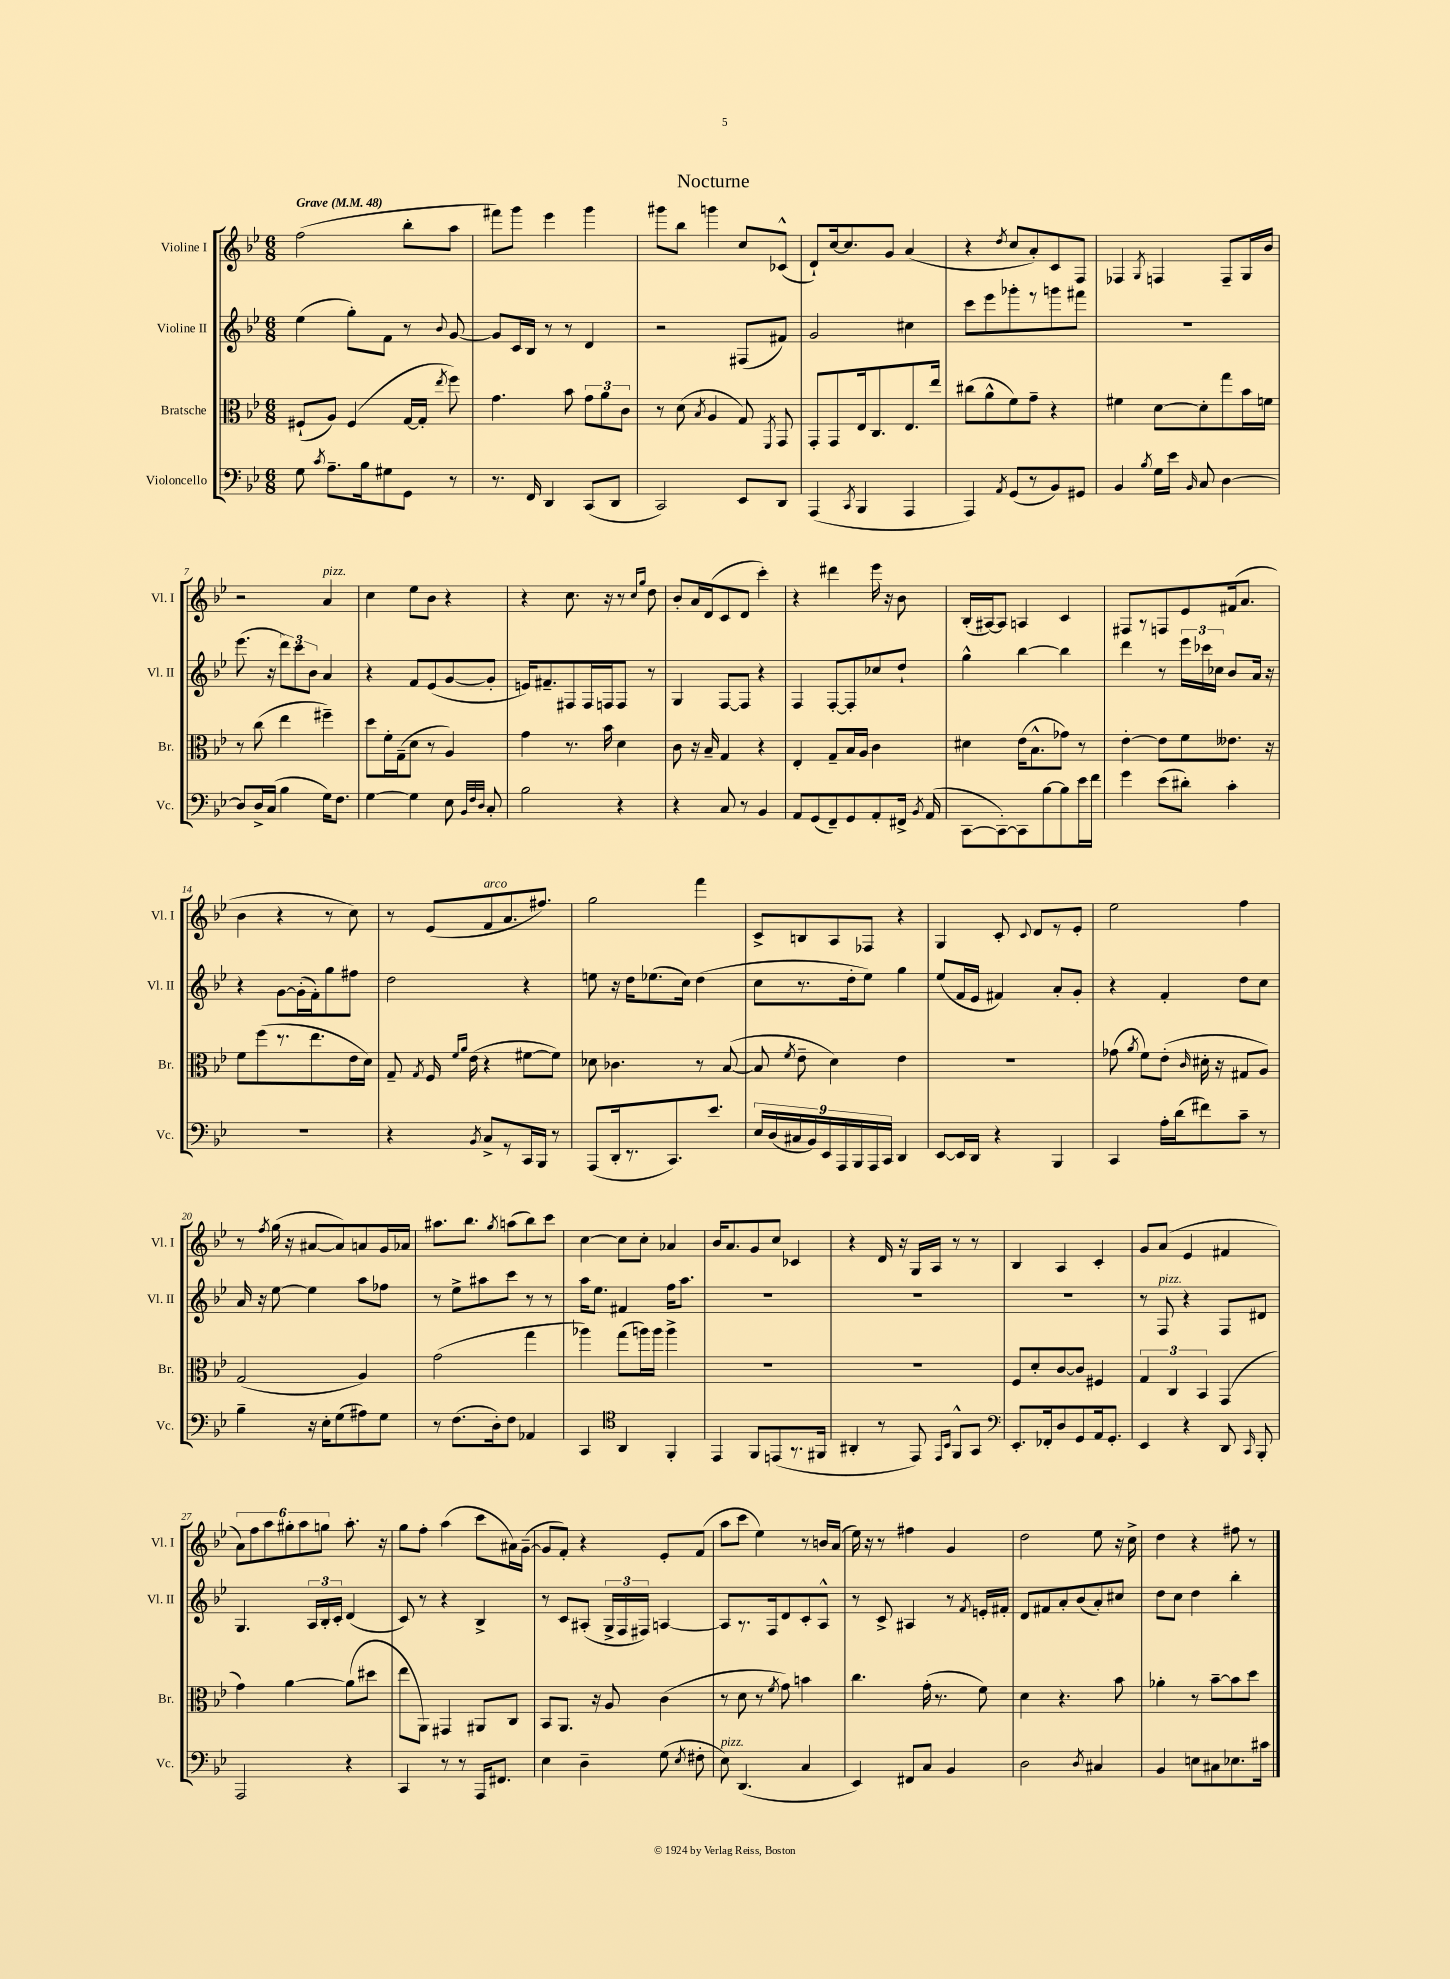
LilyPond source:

\header { title = "Nocturne" }
<<
\new StaffGroup <<
\new Staff = "s0" \with { instrumentName = "Violine I" shortInstrumentName = "Vl. I" } {
    \clef treble \key bes \major \numericTimeSignature \time 6/8 \tempo "Grave" 4 = 48
    \autoBeamOff f''2( bes''8[-. a''8] |
    fis'''8[) g'''8] ees'''4 g'''4 |
    gis'''8[ bes''8] g'''4 c''8[ ces'8]-^( |
    d'8[-!) c''16~ c''8. g'8] a'4( |
    r4 \acciaccatura { d''8 } c''8[ a'8-.) c'8 f8] |
    fes4 \acciaccatura { g8 } f4 f8[-- g16 bes'16] |
    r2 a'4^\markup { \italic "pizz." } |
    c''4 ees''8[ bes'8] r4 |
    r4 c''8. r16 r8 \grace { c''16[ g''16] } d''8 |
    bes'8[-. a'16 d'16( c'8 d'8] c'''4-.) |
    r4 dis'''4 ees'''16 r16 bes'8 |
    bes16[-.( ais16~) ais8] a4 c'4 |
    fis8[ r8 f8 ees'8 fis'16( a'8.] |
    bes'4 r4 r8 c''8) |
    r8 ees'8[( f'8^\markup { \italic "arco" } a'8. fis''8.]) |
    g''2 f'''4 |
    c'8[-> b8 a8 fes8] r4 |
    g4 c'8-. \appoggiatura { c'8 } d'8[ r8 ees'8]-. |
    ees''2 f''4 |
    r8 \acciaccatura { f''8 } g''16( r16 ais'8[~ ais'8) a'8 g'16 aes'16] |
    ais''8.[ bes''8.] \acciaccatura { g''8 } a''8[( bes''8) c'''8] |
    c''4~ c''8[ c''8]-. aes'4 |
    bes'16[ a'8. g'8 c''8] ces'4 |
    r4 d'16 r16 g16[ a16] r8 r8 |
    bes4 a4 c'4-. |
    g'8[ a'8]( ees'4 fis'4 |
    \tuplet 6/4 { a'8[) f''8 a''8 gis''8-. a''8 g''8] } a''8.-. r16 |
    g''8[ f''8]-. a''4( c'''8[ ais'16) g'16]~--( |
    g'8[ f'8]-.) r4 ees'8[-. f'8]( |
    a''8[ c'''8] ees''4) r8 b'16[ a'16]( |
    ees''16) r16 r8 fis''4 g'4 |
    d''2 ees''8 r16 c''16-> |
    d''4 r4 fis''8 r8 \bar "|." |
}
\new Staff = "s1" \with { instrumentName = "Violine II" shortInstrumentName = "Vl. II" } {
    \clef treble \key bes \major \numericTimeSignature \time 6/8
    \autoBeamOff ees''4( g''8[-.) f'8] r8 \appoggiatura { bes'8 } g'8~ |
    g'8[ c'16 bes16] r8 r8 d'4 |
    r2 fis8[( fis'8]) |
    g'2 cis''4 |
    c'''8[ ees'''8 ges'''8-. r8 g'''8 fis'''8] |
    R2. |
    ees'''8.( r16 \tuplet 3/2 { d'''8[) c'''8 bes'8] } a'4 |
    r4 f'8[ ees'8( g'8~ g'8]-. |
    e'16[) fis'8.-- fis8 fis16 f16 f8] r8 |
    g4 f8[~ f8] r4 |
    f4 f8[~-. f8-. ces''8 d''8]-! |
    g''4-^ bes''4~ bes''4 |
    d'''4 r8 \tuplet 3/2 { ees'''16[ ces'''16 ces''16] } bes'8[ a'16] r16 |
    r4 g'8[~ g'16-.( f'16-.) g''8 fis''8] |
    d''2 r4 |
    e''8 r16 d''16[ ees''8.( c''16]) d''4( |
    c''8[ r8. d''16-. ees''8]) g''4 |
    ees''8[( f'16 ees'16] fis'4) a'8[-. g'8]-. |
    r4 f'4-. d''8[ c''8] |
    a'16 r16 ees''8~ ees''4 a''8[ fes''8] |
    r8 ees''8[-> ais''8 c'''8] r8 r8 |
    a''16[ ees''8.] fis'4 f''16[ a''8.] |
    R2. |
    R2. |
    R2. |
    r8 f8^\markup { \italic "pizz." } r4 f8[ dis'8] |
    g4. \tuplet 3/2 { a16[ bes16-. c'16]-. } d'4( |
    c'8) r8 r4 bes4-> |
    r8 c'8[ ais8]-.( \tuplet 3/2 { g16[-> f16 fis16]) } a4~ |
    a8[ r8. f16 d'8 c'8-. a8]-^ |
    r8 c'8-> ais4 r8 \acciaccatura { f'8 } e'16[-. fis'16]-. |
    d'8[ fis'8 a'8-. bes'8( a'8-.) cis''8] |
    d''8[ c''8] d''4 bes''4-. \bar "|." |
}
\new Staff = "s2" \with { instrumentName = "Bratsche" shortInstrumentName = "Br." } {
    \clef alto \key bes \major \numericTimeSignature \time 6/8
    \autoBeamOff fis8[-!( a8]) fis4( g16[~ g16]-. \acciaccatura { ees''8 } f''8) |
    g'4. bes'8 \tuplet 3/2 { g'8[ a'8 c'8] } |
    r8 d'8( \acciaccatura { bes8 } a4 g8) \acciaccatura { f,8 } g,8 |
    g,8[-. g,8 ees16 c8. ees8. ees''16] |
    cis''8[( a'8-^ f'8) g'8]-- r4 |
    fis'4 d'8[~ d'8-. g''8 bes'16 f'16] |
    r8 c''8( ees''4 fis''4--) |
    d''8[ f'16-. g16--( d'8] r8 a4) |
    g'4 r8. bes'16 d'4 |
    c'8 r16 bes16-- g4 r4 |
    ees4-. g8[-- bes16 a16] c'4 |
    dis'4 ees'16[( bes8.-^ ges'8]) r8 |
    ees'4~-. ees'8[ f'8 eeses'8.] r16 |
    f'8[ f''8( r8. ees''8. ees'16 d'16]) |
    g8-- \acciaccatura { g8 } f16 \grace { f'16[ a'16] } ees'16( r4 fis'8[~ fis'8]) |
    des'8 ces'4. r8 bes8~( |
    bes8 \acciaccatura { f'8 } ees'8-- d'4) ees'4 |
    R2. |
    ges'8( \acciaccatura { a'8 } f'8[) ees'8]-.( \grace { c'16 } dis'16-. r16 gis8[ a8]) |
    g2( a4) |
    g'2( g''4 |
    aes''4) g''8[( a''16) a''16] a''4-> |
    R2. |
    R2. |
    f8[ d'8-. c'8~ c'8] fis4 |
    \tuplet 3/2 { g4 c4 bes,4 } g,4( |
    g'4) a'4~ a'8[( dis''8] |
    ees''8[ a,8]) gis,4 ais,8[ c8] |
    bes,8[ a,8.] r16 a8 c'4( |
    r8 d'8 r8 \acciaccatura { f'8 } g'8) b'4 |
    c''4. g'16-.( r8. f'8) |
    d'4 r4. bes'8 |
    aes'4-. r8 bes'8[~-- bes'8 d''8] \bar "|." |
}
\new Staff = "s3" \with { instrumentName = "Violoncello" shortInstrumentName = "Vc." } {
    \clef bass \key bes \major \numericTimeSignature \time 6/8
    \autoBeamOff g8 \acciaccatura { c'8 } a8.[-- bes16 gis8 g,8] r8 |
    r8. f,16 d,4 c,8[( d,8] |
    c,2) ees,8[ d,8] |
    a,,4( \acciaccatura { c,8 } bes,,4 a,,4 |
    a,,4) \acciaccatura { a,8 } g,8[( r8 bes,8) gis,8] |
    bes,4 \acciaccatura { bes8 } g16[ ees'16] \grace { bes,16 } c8 d4~ |
    d8[ d16-> c16]( bes4 g16[) f8.] |
    g4~ g4 ees8 \grace { bes,32[ f32 d32] } c8-. |
    bes2 r4 |
    r4 c8 r8 bes,4 |
    a,8[ g,8( f,8--) g,8 a,8-. fis,16]-> \acciaccatura { bes,8 } a,16( |
    c,8[~ c,8~-.) c,8 bes8~ bes8 ees'16 f'16] |
    g'4 ees'8[( dis'8]-.) c'4-. |
    R2. |
    r4 \acciaccatura { bes,8 } c8[-> r8 c,16 bes,,16] r8 |
    a,,8[( d,16-. r8. c,8.) ees'8.] |
    \tuplet 9/8 { ees16[ d16( cis16 bes,16) ees,16 a,,16 bes,,16 a,,16 c,16] } d,4 |
    ees,8[~ ees,16 d,16] r4 bes,,4 |
    c,4 a16[-. d'16( fis'8) c'8]-- r8 |
    bes4-- r16 ees16[-. g8( ais8) g8] |
    r8 f8.[( d16-.) f8] aes,4 |
    c,4 \clef tenor a,4 f,4-. |
    ees,4 f,8[ e,8( r8. fis,16] |
    ais,4-. r8 ees,8) \grace { ees,16[ bes,16] } f,8[-^ g,8] |
    \clef bass ees,8.[-. fes,16-. d8 g,8 a,16 g,8.]-. |
    ees,4 r4 d,8 \grace { c,16 } bes,,8-. |
    a,,2 r4 |
    c,4 r8 r8 a,,16[ fis,8.] |
    ees4 d4-- g8( \acciaccatura { ees8 } fis8-. |
    ees8^\markup { \italic "pizz." }) d,4.( c4 |
    ees,4) fis,8[ c8] bes,4 |
    d2 \acciaccatura { d8 } cis4 |
    bes,4 e8[ cis8 ees8. cis'16] \bar "|." |
}
>>
>>
